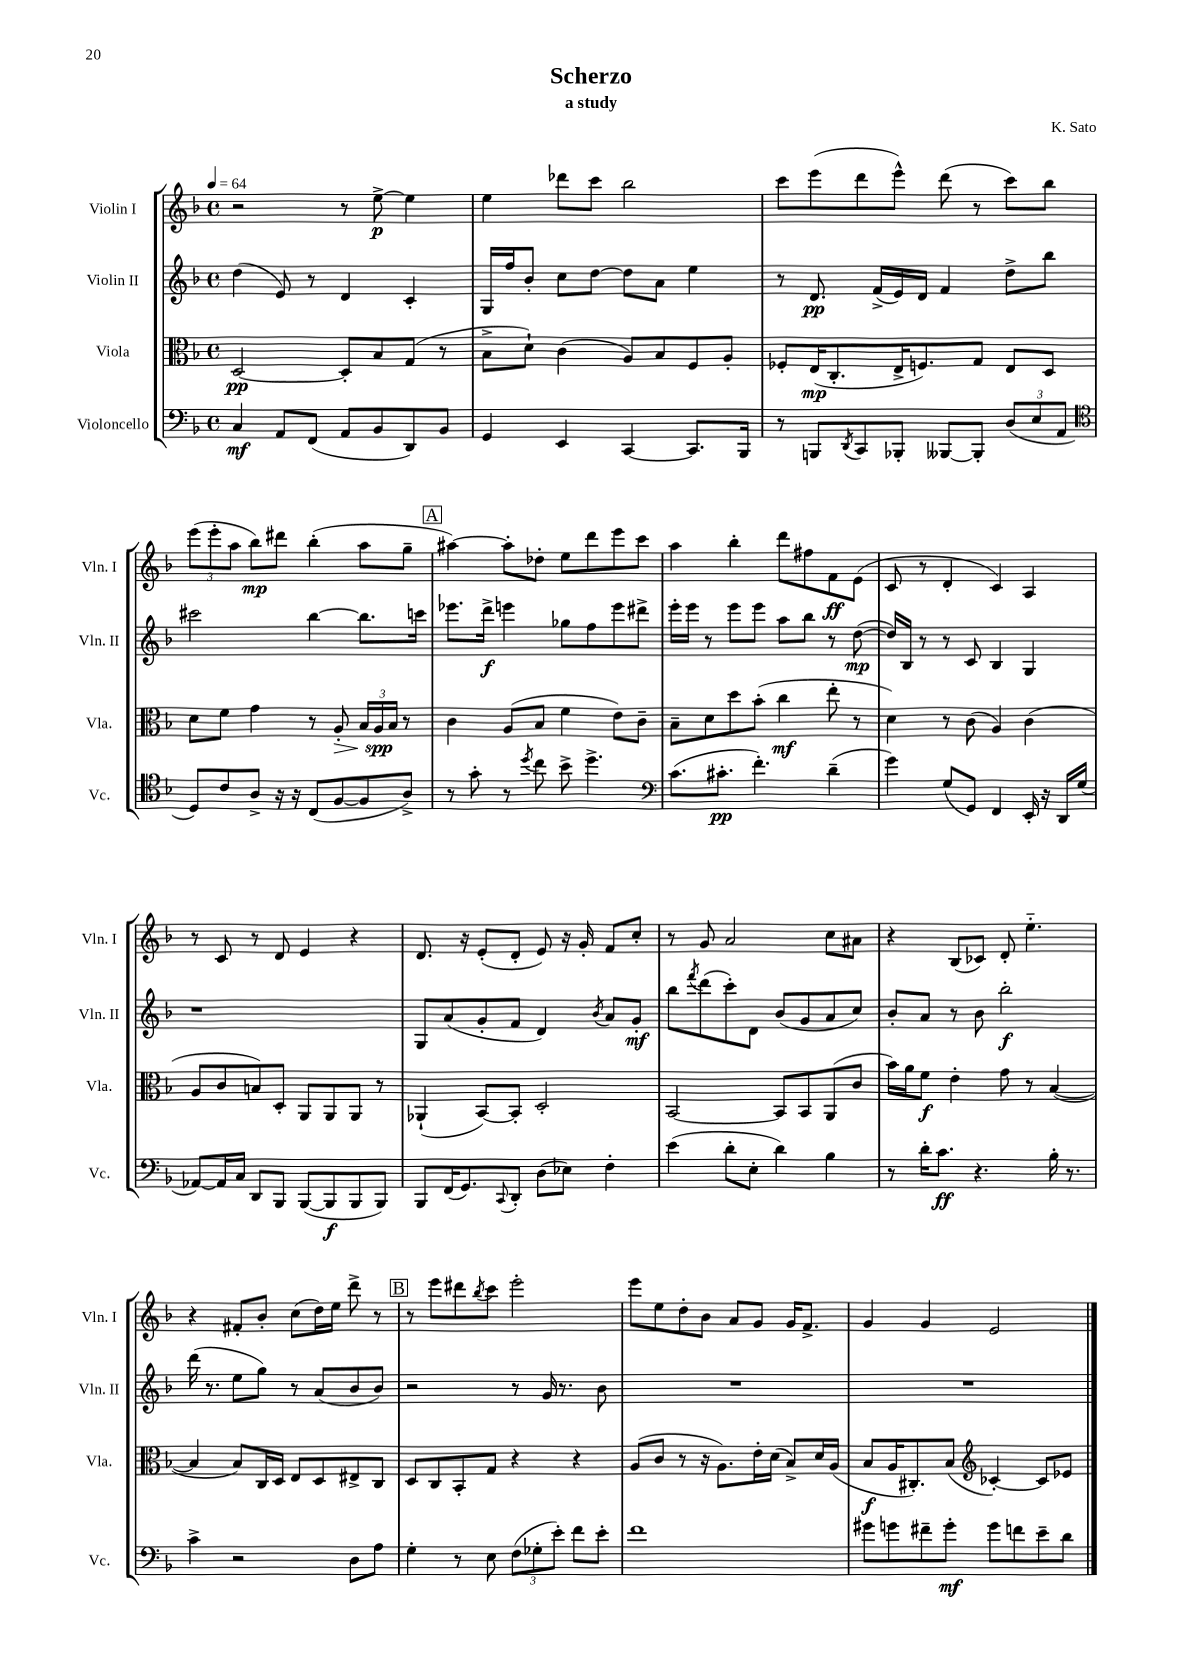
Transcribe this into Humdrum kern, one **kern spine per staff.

**kern	**dynam	**kern	**dynam	**kern	**dynam	**kern	**dynam
*part4	*part4	*part3	*part3	*part2	*part2	*part1	*part1
*staff4	*staff4	*staff3	*staff3	*staff2	*staff2	*staff1	*staff1
*I"Violoncello	*	*I"Viola	*	*I"Violin II	*	*I"Violin I	*
*I'Vc.	*	*I'Vla.	*	*I'Vln. II	*	*I'Vln. I	*
*clefF4	*	*clefC3	*	*clefG2	*	*clefG2	*
*k[b-]	*	*k[b-]	*	*k[b-]	*	*k[b-]	*
*M4/4	*	*M4/4	*	*M4/4	*	*M4/4	*
*met(c)	*	*met(c)	*	*met(c)	*	*met(c)	*
*MM64	*	*MM64	*	*MM64	*	*MM64	*
=1	=1	=1	=1	=1	=1	=1	=1
4C/	mf	[2D/	pp	(4dd\	.	2r	.
8AA/L	.	.	.	8e/)	.	.	.
(8FF/J	.	.	.	8r	.	.	.
8AA/L	.	8D'/L]	.	4d/	.	8r	.
8BB-/	.	8B-/	.	.	.	[8ee^\	p
8DD/)	.	(8G/J	.	4c'/	.	4ee\]	.
8BB-/J	.	8r	.	.	.	.	.
=2	=2	=2	=2	=2	=2	=2	=2
4GG/	.	8B-^\L	.	16G/LL	.	4ee\	.
.	.	.	.	16ff/J	.	.	.
.	.	8d`\J)	.	8b-'/J	.	.	.
4EE/	.	(4c\	.	8cc\L	.	8ddd-X\L	.
.	.	.	.	[8dd\J	.	8ccc\J	.
[4CC/	.	8A/L)	.	8dd\L]	.	2bb-\	.
.	.	8B-/	.	8a\J	.	.	.
8.CC/L]	.	8F/	.	4ee\	.	.	.
.	.	8A'/J	.	.	.	.	.
16BBB-/Jk	.	.	.	.	.	.	.
=3	=3	=3	=3	=3	=3	=3	=3
8r	.	8F-X'/L	.	8r	.	8ccc\L	.
8BBBn/L	.	(16E/K	mp	8.d/	pp	(8eee\	.
.	.	8.C'/	.	.	.	.	.
8qDD/	.	.	.	.	.	.	.
8CC/	.	.	.	.	.	8ddd\	.
.	.	.	.	(16f^/LL	.	.	.
8BBB-X'/J	.	16E^/K	.	16e/)	.	8eee^^\J)	.
.	.	8.Fn/)	.	16d/JJ	.	.	.
[8BBB--X/L	.	.	.	4f/	.	(8ddd\	.
8BBB--'/J]	.	8G/J	.	.	.	8r	.
(12D/L	.	8E/L	.	8dd^\L	.	8ccc\L)	.
12E/	.	.	.	.	.	.	.
.	.	8D/J	.	8bb-\J	.	8bb-\J	.
12AA/J	.	.	.	.	.	.	.
!!LO:LB:g=z
=4	=4	=4	=4	=4	=4	=4	=4
*clefC4	*	*	*	*	*	*	*
8D/L)	.	8d\L	.	2ccc#X\	.	(12eee\L	.
.	.	.	.	.	.	12eee'\	.
8c/	.	8f\J	.	.	.	.	.
.	.	.	.	.	.	12aa\J	.
8A^/J	.	4g\	.	.	.	8bb-\L)	mp
16r	.	.	.	.	.	8ddd#X\J	.
16r	.	.	.	.	.	.	.
(8C/L	.	8r	.	[4bb-\	.	(4bb-'\	.
!	!	!	!LO:HP:b	!	!	!	!
[8F/	.	8A'/	>	.	.	.	.
8F/]	.	24B-/LL	.	8.bb-\L]	.	8aa\L	.
.	.	24A/	spp	.	.	.	.
.	.	24B-/JJ	]	.	.	.	.
8A^/J)	.	8r	.	.	.	8gg~\J	.
.	.	.	.	16cccn\Jk	.	.	.
!!LO:REH:place=s1:t=A
=5	=5	=5	=5	=5	=5	=5	=5
8r	.	4c\	.	8.eee-X\L	.	[4aa#X\)	.
8g'\	.	.	.	.	.	.	.
.	.	.	.	16ddd^\Jk	f	.	.
8r	.	(8A/L	.	4eeen\	.	8aa#'\L]	.
8qdd/	.	.	.	.	.	.	.
8cc\	.	8B-/J	.	.	.	8dd-X'\J	.
8b-^\	.	4f\	.	8gg-X\L	.	8ee\L	.
4.dd^\	.	.	.	8ff\	.	8ddd\	.
.	.	8e\L)	.	8eee\	.	8eee\	.
.	.	8c~\J	.	8ddd#X^\J	.	8ccc\J	.
=6	=6	=6	=6	=6	=6	=6	=6
*clefF4	*	*	*	*	*	*	*
(8.c\L	.	8B-~\L	.	16eee'\LL	.	4aa\	.
.	.	.	.	16eee\JJ	.	.	.
.	.	8d\	.	8r	.	.	.
8.c#X'\J	pp	.	.	.	.	.	.
.	.	8dd\	.	8eee\L	.	4bb-'\	.
4.f'\)	.	(8b-'\J	.	8eee\J	.	.	.
.	.	4cc\	mf	8aa\L	.	8ddd\L	.
.	.	.	.	8bb-\J	.	8ff#X\	.
(4d~\	.	8ee'\	.	8r	.	8f\	ff
.	.	8r	.	([8dd\	mp	(8e\J	.
=7	=7	=7	=7	=7	=7	=7	=7
4g\)	.	4d\)	.	16dd/LL])	.	8c/	.
.	.	.	.	16B-/JJ	.	.	.
.	.	.	.	8r	.	8r	.
(8G/L	.	8r	.	8r	.	4d'/	.
8GG/J)	.	(8c\	.	8c/	.	.	.
4FF/	.	4A/)	.	4B-/	.	4c/)	.
16EE'/	.	(4c\	.	4G/	.	4A/	.
16r	.	.	.	.	.	.	.
16DD/LL	.	.	.	.	.	.	.
(16G/JJ	.	.	.	.	.	.	.
!!LO:LB:g=z
=8	=8	=8	=8	=8	=8	=8	=8
[8AA-X/L)	.	8A/L	.	1r	.	8r	.
16AA-/L]	.	8c/	.	.	.	8c/	.
16C/JJ	.	.	.	.	.	.	.
8DD/L	.	8Bn/)	.	.	.	8r	.
8BBB-/J	.	8D'/J	.	.	.	8d/	.
([8BBB-/L	.	8AA/L	.	.	.	4e/	.
8BBB-/]	f	8AA/	.	.	.	.	.
8BBB-/	.	8AA/J	.	.	.	4r	.
8BBB-/J)	.	8r	.	.	.	.	.
=9	=9	=9	=9	=9	=9	=9	=9
8BBB-/L	.	(4AA-X`/	.	8G/L	.	8.d/	.
(16FF/K	.	.	.	(8a/	.	.	.
8.GG/)	.	.	.	.	.	16r	.
.	.	[8BB-/L)	.	8g'/	.	(8e'/L	.
8qqCC/	.	.	.	.	.	.	.
8DD'/J	.	8BB-'/J]	.	8f/J	.	8d'/J	.
(8D\L	.	2D'/	.	4d/)	.	8e/)	.
8E-X\J)	.	.	.	.	.	16r	.
.	.	.	.	.	.	16g'/	.
.	.	.	.	8qb-/	.	.	.
4F'\	.	.	.	8a/L	.	8f/L	.
.	.	.	.	8g'/J	mf	8cc'/J	.
=10	=10	=10	=10	=10	=10	=10	=10
(4e\	.	[2BB-/	.	8bb-\L	.	8r	.
.	.	.	.	8qfff/	.	.	.
.	.	.	.	(8ddd\	.	8g/	.
8d'\L	.	.	.	8ccc'\)	.	2a/	.
8E'\J	.	.	.	8d\J	.	.	.
4d\)	.	8BB-/L]	.	(8b-/L	.	.	.
.	.	8BB-/	.	8g/	.	.	.
4B-\	.	(8AA/	.	8a/	.	8cc\L	.
.	.	8c/J	.	8cc/J)	.	8a#X\J	.
=11	=11	=11	=11	=11	=11	=11	=11
8r	.	16b-\LL)	.	8b-'/L	.	4r	.
.	.	16a\J	.	.	.	.	.
16d'\KL	.	8f\J	f	8a/J	.	.	.
8.c\J	ff	.	.	.	.	.	.
.	.	4e'\	.	8r	.	(8B-/L	.
4.r	.	.	.	8b-\	.	8c-X/J)	.
.	.	8g\	.	2bb-'\	f	8d'/	.
.	.	8r	.	.	.	4.ee\	.
16B-'\	.	([4B-/	.	.	.	.	.
8.r	.	.	.	.	.	.	.
!!LO:LB:g=z
=12	=12	=12	=12	=12	=12	=12	=12
4c^\	.	4B-/]	.	(16ddd\	.	4r	.
.	.	.	.	8.r	.	.	.
2r	.	8B-/L)	.	8ee\L	.	8f#X'/L	.
.	.	16C/L	.	8gg\J)	.	8b-'/J	.
.	.	16D/JJ	.	.	.	.	.
.	.	8E/L	.	8r	.	(8cc\L	.
.	.	8D/	.	(8a/L	.	16dd\L)	.
.	.	.	.	.	.	16ee\JJ	.
8D\L	.	8E#X^/	.	8b-/	.	8ddd^\	.
8A\J	.	8C/J	.	8b-/J)	.	8r	.
!!LO:REH:place=s1:t=B
=13	=13	=13	=13	=13	=13	=13	=13
4G'\	.	8D/L	.	2r	.	8r	.
.	.	8C/	.	.	.	8eee\L	.
8r	.	8BB-'/	.	.	.	8ddd#X\	.
.	.	.	.	.	.	8qbb-/	.
8E\	.	8G/J	.	.	.	8ccc\J	.
(12F\L	.	4r	.	8r	.	2eee'\	.
12G-X'\	.	.	.	.	.	.	.
.	.	.	.	16g/	.	.	.
12e'\J)	.	.	.	.	.	.	.
.	.	.	.	8.r	.	.	.
8f\L	.	4r	.	.	.	.	.
8e'\J	.	.	.	8b-\	.	.	.
=14	=14	=14	=14	=14	=14	=14	=14
1f	.	(8A/L	.	1r	.	8eee\L	.
.	.	8c/J	.	.	.	8ee\	.
.	.	8r	.	.	.	8dd'\	.
.	.	16r	.	.	.	8b-\J	.
.	.	8.A\L)	.	.	.	.	.
.	.	.	.	.	.	8a/L	.
.	.	16e'\L	.	.	.	8g/J	.
.	.	(16d\JJ	.	.	.	.	.
.	.	8B-^/L)	.	.	.	16g/KL	.
.	.	.	.	.	.	8.f^/J	.
.	.	16d/L	.	.	.	.	.
.	.	(16A/JJ	.	.	.	.	.
=15	=15	=15	=15	=15	=15	=15	=15
8g#X\L	.	8B-/L	f	1r	.	4g/	.
8gn\	.	16A/K	.	.	.	.	.
.	.	8.C#X'/)	.	.	.	.	.
8f#X~\	.	.	.	.	.	4g/	.
8g'\J	mf	(8B-/J	.	.	.	.	.
*	*	*clefG2	*	*	*	*	*
8g\L	.	[4c-X'/)	.	.	.	2e/	.
8fn\	.	.	.	.	.	.	.
8e~\	.	8c-/L]	.	.	.	.	.
8d\J	.	8e-X/J	.	.	.	.	.
==	==	==	==	==	==	==	==
*-	*-	*-	*-	*-	*-	*-	*-
